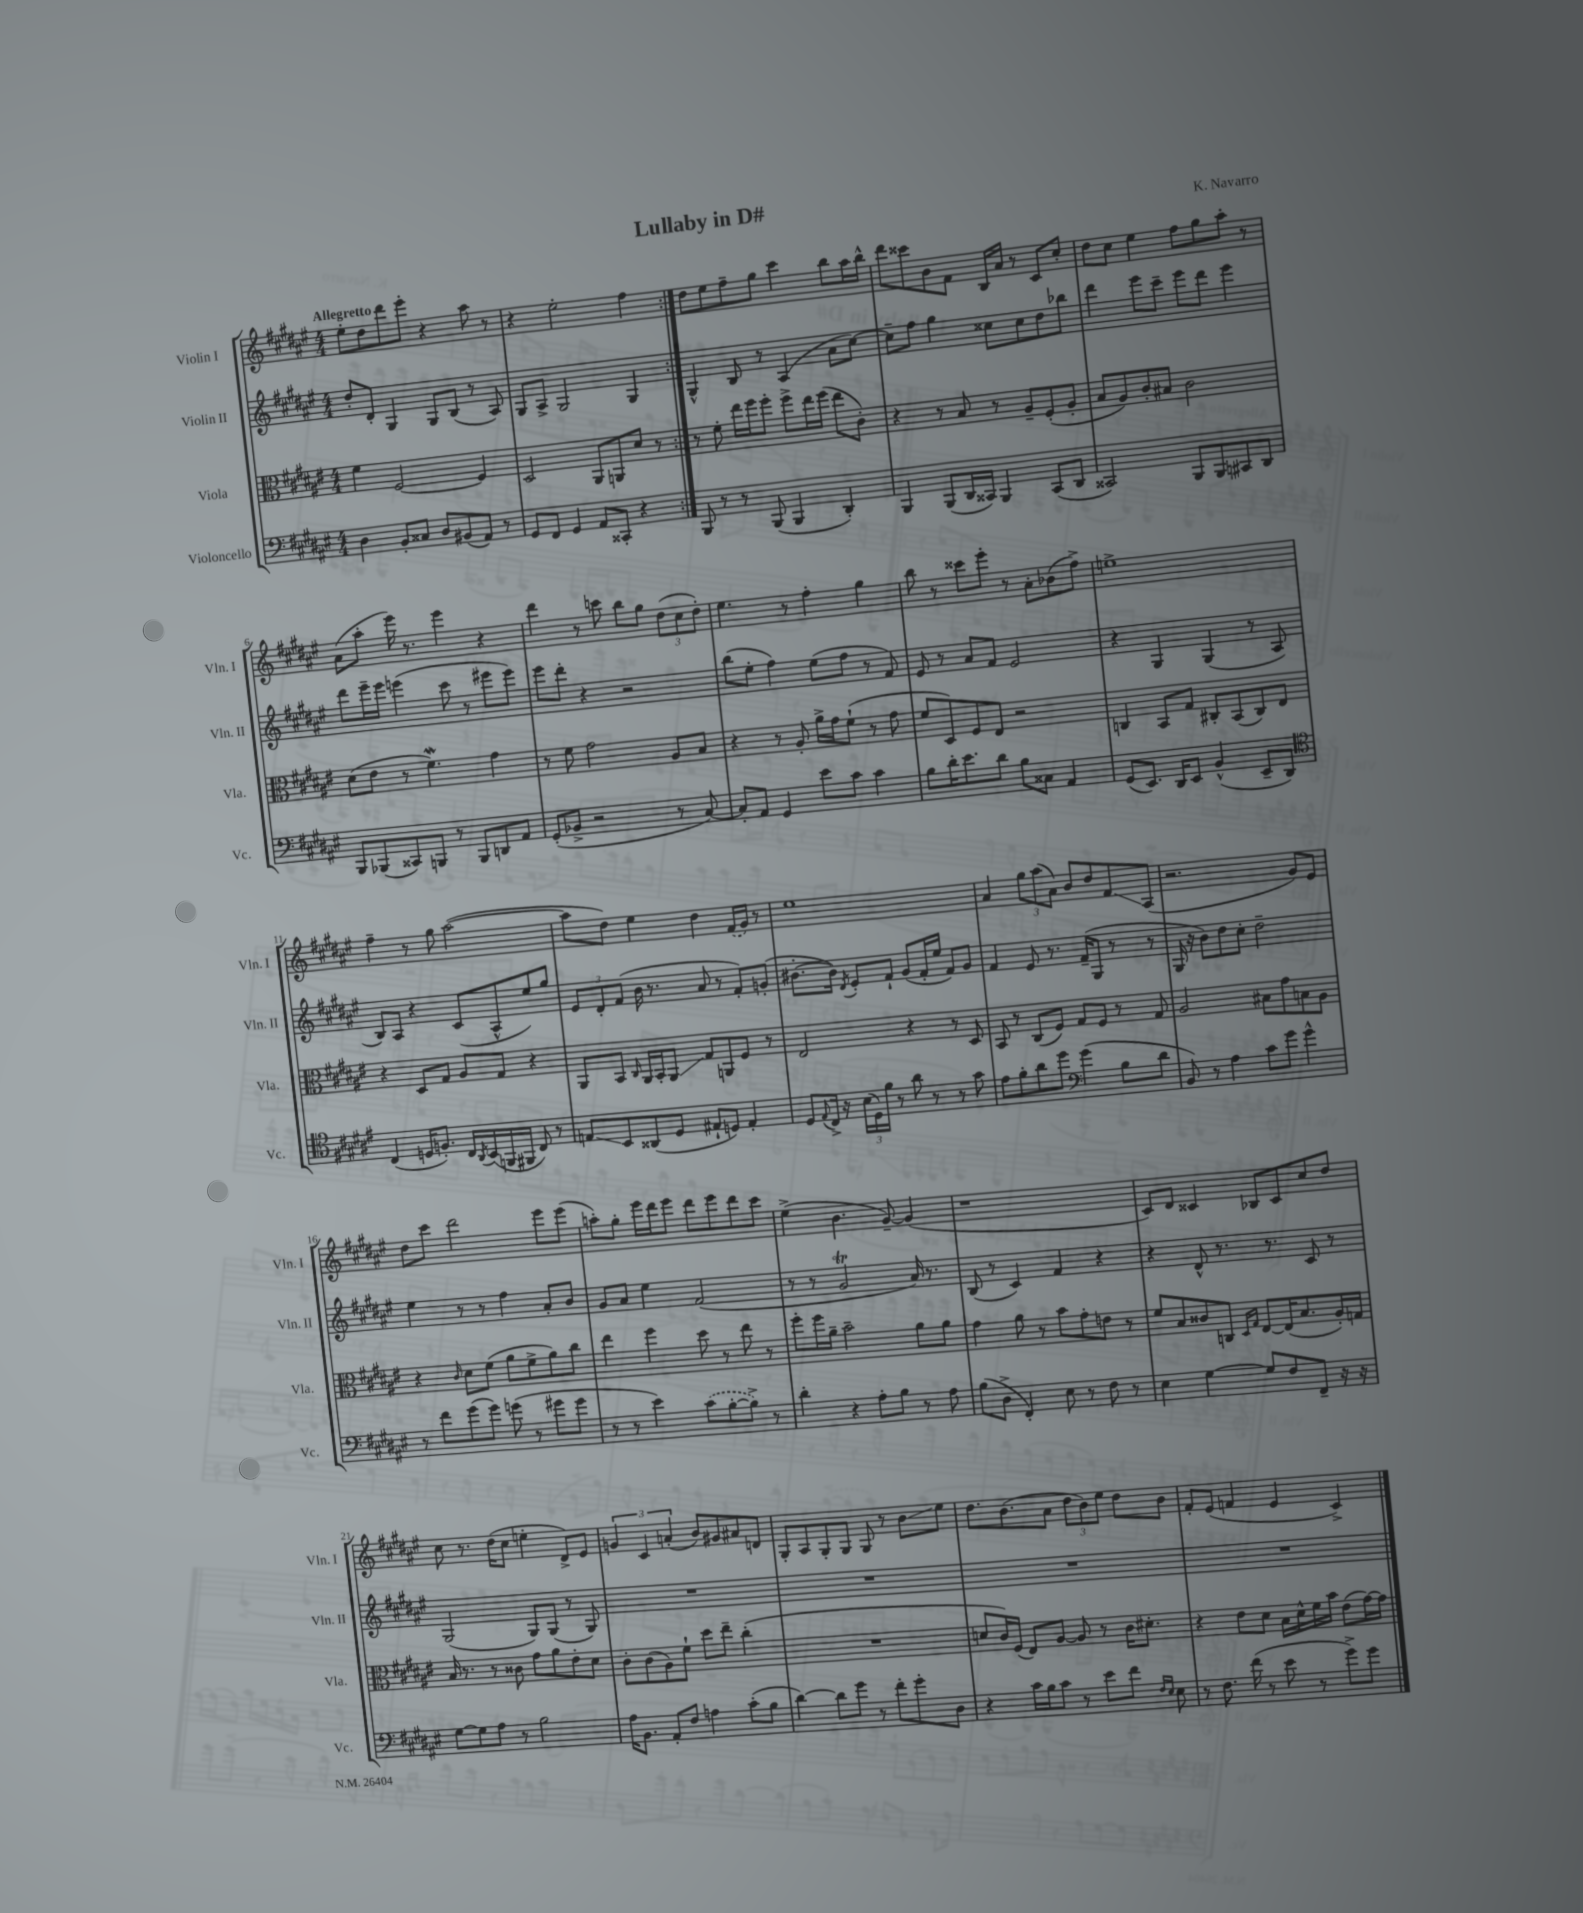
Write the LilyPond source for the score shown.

\header { title = "Lullaby in D#" composer = "K. Navarro" }
<<
\new StaffGroup <<
\new Staff = "s0" \with { instrumentName = "Violin I" shortInstrumentName = "Vln. I" } {
    \clef treble \key fis \major \numericTimeSignature \time 4/4 \tempo "Allegretto"
    \repeat volta 2 { eis''8-. dis''8 dis'''8 eis'''8-. r4 ais''8 r8 |
    r4 eis''2-. fis''4 | }
    dis''8 eis''8 fis''8-- gis''8 cis'''4 b''8 ais''16 b''16-^ |
    dis'''8 cisis'''8 b'8 fis'8 b16 ais'16 r8 cis'8 cis''8-. |
    dis''8 cis''8 eis''4 fis''8 gis''8 ais''8-. r8 |
    ais'8( ais''8-. eis'''16) r8. eis'''4 r4 |
    dis'''4 r8 c'''8 b''8 gis''8 \tuplet 3/2 { dis''8( cis''8 dis''8-.) } |
    eis''4. r8 fis''4-. gis''4 |
    b''8 r8 cisis'''8 eis'''8-. r8 ais'8-. bes'8( fis''8->) |
    e''1-> |
    fis''4-- r8 gis''8 ais''2~( |
    ais''8 dis''8) eis''4 dis''4 \once \slurDashed fis'16( gis'16) r8 |
    eis''1 |
    ais'4 \tuplet 3/2 { gis''8 ais''8( ais'8) } b'8 dis''8 fis'8\glissando ais8( |
    r2. gis'8) eis'8 |
    dis''8 cis'''8 dis'''2 eis'''8 eis'''8( |
    a''8-.) gis''8-. eis'''16 dis'''16 eis'''8 dis'''8 eis'''8 dis'''8 cis'''8 |
    eis''4->( b'4. gis'8~--) gis'4( |
    r1 |
    cis'8) dis'8 cisis'4 bes8 cisis'8 cis''8 dis''8 |
    cis''8 r8. dis''16( cis''8 e''4-. dis'8->) eis'8 |
    \tuplet 3/2 { g'4 cis'4 a'4-.( } b'8) gis'8 ais'8 d'8 |
    gis8-. ais8 gis8-. gis8 gis8 r8 b'8\glissando eis''8 |
    dis''8. b'8.( ais'8 \tuplet 3/2 { dis''8 b'8) eis''8 } dis''8 b'8 |
    fis'8-. eis'8( f'4 eis'4 cis'4->) \bar "|." |
}
\new Staff = "s1" \with { instrumentName = "Violin II" shortInstrumentName = "Vln. II" } {
    \clef treble \key fis \major \numericTimeSignature \time 4/4
    \repeat volta 2 { dis''8-. dis'8-. gis4 gis8 b8( r8 ais8) |
    gis8 ais8-> gis2 gis4 | }
    gis4-^ b8 r8 ais4( ais'8 cis''8~) |
    cis''8-- fis''8 gis''4 cisis''8 cisis''8 dis''8 bes''8 |
    dis'''4 eis'''8 cis'''8-- eis'''8 dis'''8 eis'''4 |
    dis'''8 eis'''16-- eis'''16 e'''4( cis'''8 r8 eis'''8 eis'''8) |
    eis'''8 dis'''8-. r4 r2 |
    b''8( eis''8-. fis''4) eis''8( fis''8 r8 fis'8) |
    eis'8 r8 ais'8 fis'8 eis'2 |
    r4 gis4 gis4( r8 ais8 |
    b8) ais8 r4 cis'8( ais8-^ eis''8) gis''8 |
    \tuplet 3/2 { eis'8 dis'8-. fis'8( } b'16 r8. ais'8 r8 fis'8-.) g'8-.( |
    bis'8.~-. bis'16) \acciaccatura { dis'8 } eis'8-. fis'8-! gis'8( fis'16-. eis''16 fis'8) gis'8 |
    fis'4 eis'8 r8. fis'16--( gis8 r8 r8 |
    gis16 r16 b'8) dis''8 cis''8-. dis''2-- |
    eis''4 r8 r8 fis''4 ais'8-. b'8 |
    gis'8 ais'8 eis''4 fis'2( |
    r8 r8 gis'2\trill ais'16) r8. |
    b8( r8 cis'4) fis'4 r4 |
    r4 dis'8-^ r8. r8. cis'8 r8 |
    gis2( gis8) gis8( r8 gis8) |
    R1 |
    R1 |
    R1 |
    R1 \bar "|." |
}
\new Staff = "s2" \with { instrumentName = "Viola" shortInstrumentName = "Vla." } {
    \clef alto \key fis \major \numericTimeSignature \time 4/4
    \repeat volta 2 { fis'4 fis2~ fis4 |
    dis2 ais,8 a,8 dis'8 r8 | }
    r8 fis'8-. eis''16 fis''16 fis''8-. fis''8-> eis''16 fis''16( eis''8 cis'8-.) |
    r4 r8 b8 r8 ais8-- fis8-.( ais8-. |
    b8 ais8) cis'8-. bis8 cis'2 |
    dis'8( eis'8 r8 fis'4.\mordent) gis'4 |
    r8 fis'8 gis'2 ais8 b8 |
    r4 r8 ais8-. ais'16-> gis'16 fis'8-!( r8 gis'8 |
    fis'8 dis8) fis8 eis8 r2 |
    c4 b,8 gis8 cis8-. b,8( cis8) eis8 |
    r4 dis8 gis8 ais8 gis8 r4 |
    ais,8 b,8 \grace { cis16 } ais,16 b,16-. ais,8\glissando gis8 a,8 fis8 r8 |
    eis2 r4 r8 dis8 |
    b,8 r8 cis8( fis8) gis8 fis8 r8 gis8 |
    ais2 bis8 gis'8 b8 ais8 |
    r4 \grace { cis'16 } dis'8 fis'8( ais'8 fis'8-> ais'8) cis''8 |
    eis''4 fis''4 dis''8 r8 eis''8 r8 |
    fis''8-. fis''16 ais'16-- b'2-- ais'8 ais'8 |
    gis'4 ais'8 r8 b'8 gis'8-. e'8 r8 |
    fis'8 b8 cisis'8 c8 \grace { dis16 gis16 } eis8~ eis16( b8. ais16-.) g16 |
    b16 r8. r8 cisis'8 gis'8 ais'8 eis'8-. dis'8 |
    cis'8-. cis'8( ais8) fis'8-! dis''8 eis''8-- cis''4-.( |
    R1 |
    d'8 cis'16) fis16( eis8) ais8~ ais8 r8 cis'16 dis'8.-. |
    r4 eis'8 dis'8 b16 dis'16-^ fis'16 b'16 eis'8( gis'16~) gis'16 \bar "|." |
}
\new Staff = "s3" \with { instrumentName = "Violoncello" shortInstrumentName = "Vc." } {
    \clef bass \key fis \major \numericTimeSignature \time 4/4
    \repeat volta 2 { dis4 b,8-. cisis8 dis8 bis,8( ais,8) r8 |
    gis,8 fis,8 gis,4 ais,8 cisis,8-. r4 | }
    b,,8 r8 r8 b,,8( b,,4 dis,4-.) |
    b,,4 b,,8( dis,16 cisis,16) b,,4 cisis,8( dis,8 |
    cisis,2) b,,8 b,,8 cis,8 dis,8 |
    b,,8 bes,,8( cisis,8) b,,8 r8 b,,8 d,8 ais,8 |
    gis,8-.( bes,8-> r2 r8 cis8~) |
    cis8-. ais,8 gis,4 eis'8 cis'8 cis'4 |
    b8 dis'16-. eis'8. dis'8 b8 cisis8 ais,4 |
    gis,8( eis,8.) dis,16 eis,8 b,4-^( eis,8-- dis,8) |
    \clef tenor cis4( d16 f8.-.) cis16 \acciaccatura { ais,8 } b,16( f,16 fis,16 cis8) r8 |
    e8\glissando b,8 aisis,8( dis8 eis8-! d8) eis4-. |
    dis8 \appoggiatura { eis8 } cis16-> r16 \tuplet 3/2 { b16( dis16) fis'16 } r8 ais'8 r8 r8 gis'8 |
    eis'8 fis'8-. ais'8 dis''8 \clef bass gis'4( b8 dis'8 |
    b,8) r8 ais4 cis'8 gis'8 gis'4-^ |
    r8 fis'8 gis'8( gis'8) g'8( r8 gis'8 gis'8 |
    r8 r8 eis'4) \once \slurDashed cis'8( b8~-. b8->) r8 |
    dis'4-. r4 ais8-. b8 r8 ais8 |
    b8( dis8-> fis,4-.) eis8 r8 fis8 r8 |
    eis4 gis4~ gis8 fis8 fis,8-- r16 r16 |
    gis8~ gis8 ais8 r8 b2 |
    ais16 b,8. ais,8-. fis8 a4 cis'8-.( b8 |
    dis'4~) dis'8 gis'8 r8 fis'8-. gis'8-. dis8 |
    r4 cis'16 b16 cis'8 r8 eis'8 fis'8 \grace { fis16 eis16 } eis8 |
    r8 fis8. fis'16( r8 eis'8 r8 gis'8->) gis'8 \bar "|." |
}
>>
>>
